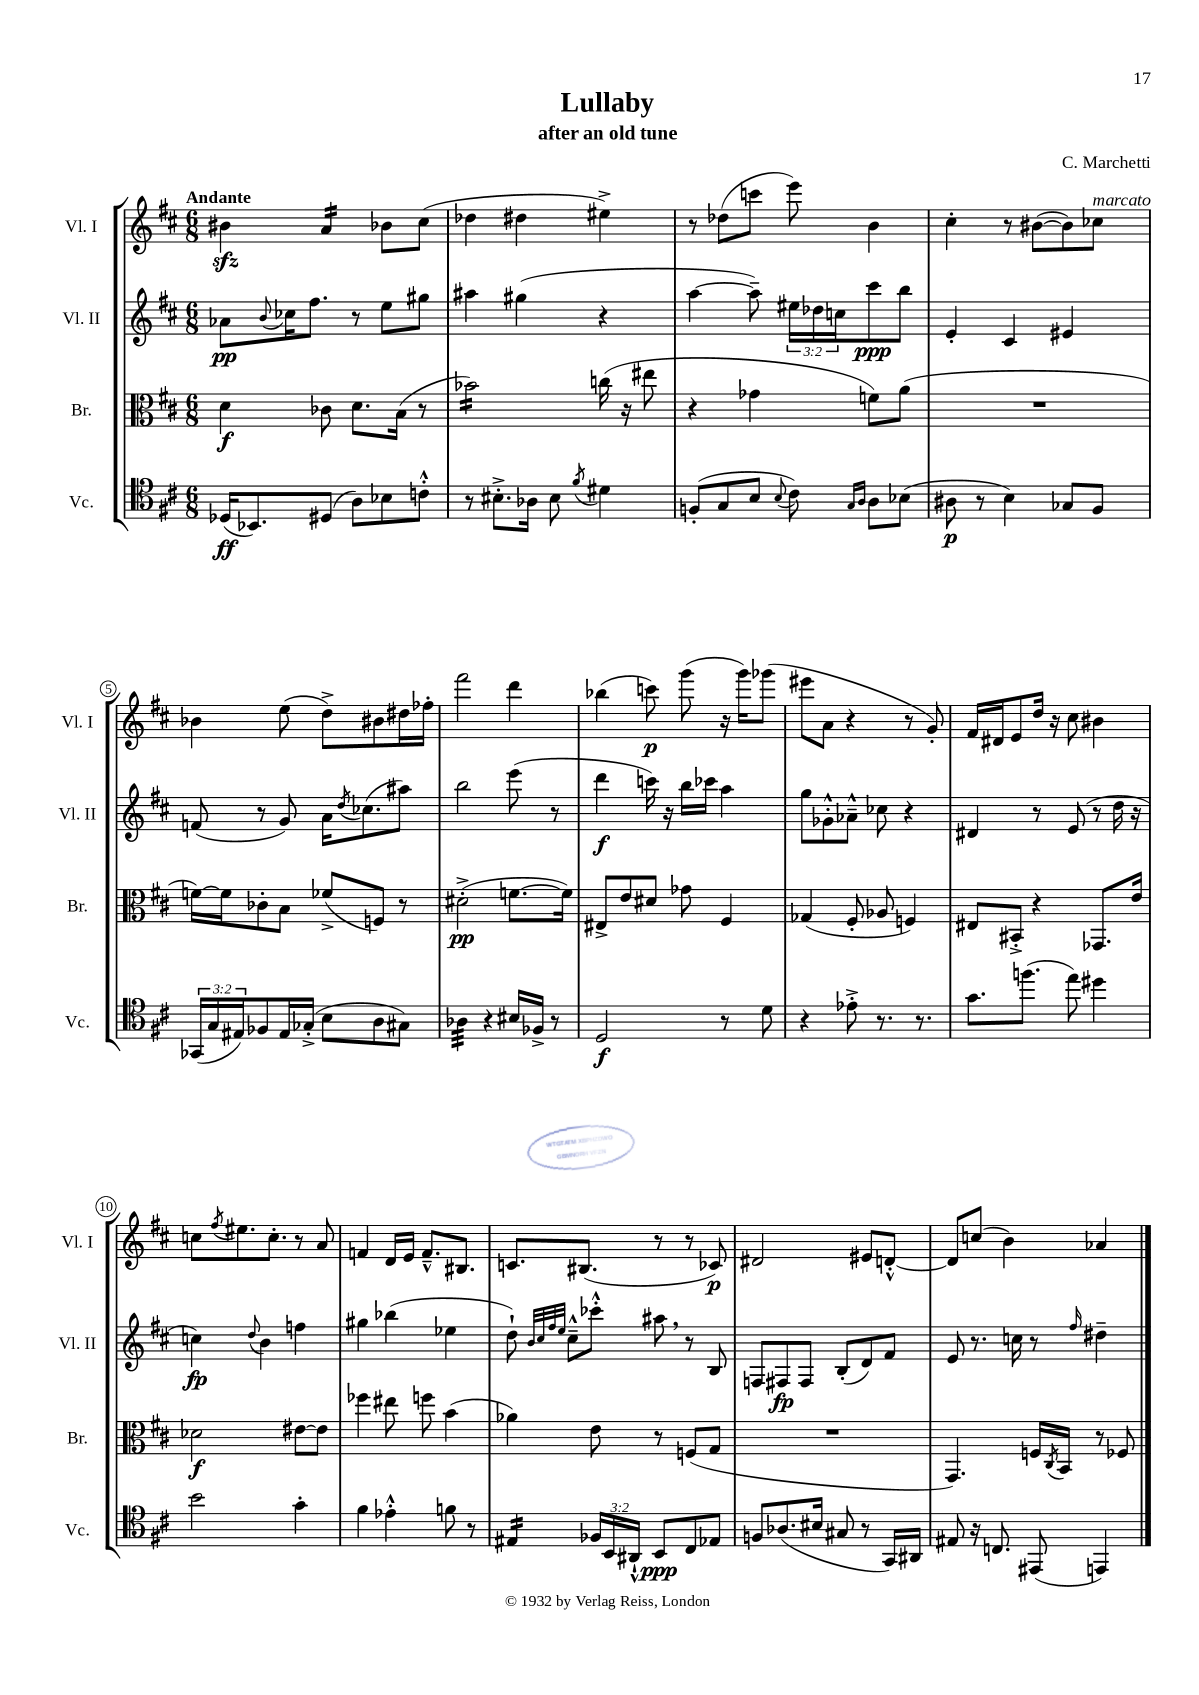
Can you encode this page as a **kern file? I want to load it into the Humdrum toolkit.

**kern	**kern	**kern	**kern
*staff4	*staff3	*staff2	*staff1
*clefC4	*clefC3	*clefG2	*clefG2
*k[f#c#]	*k[f#c#]	*k[f#c#]	*k[f#c#]
*M6/8	*M6/8	*M6/8	*M6/8
(16D-/LK	4d\	8a-\L	4b#\
8.BB-/)	.	.	.
.	.	8qqb/	.
.	.	16cc-\K	.
.	.	8.ff#\J	.
(8D#/J	8c-\	.	4a/
8A\L)	8.d\L	8r	.
8B-\	.	8ee\L	8b-\L
.	(16B\Jk	.	.
8c'^^\J	8r	8gg#\J	(8cc#\J
=	=	=	=
8r	2b-\)	4aa#\	4dd-\
8.B#'^\L	.	.	.
.	.	(4gg#\	4dd#\
16A-\Jk	.	.	.
8B#\	.	.	.
8qf#/	.	.	.
4d#\	(16cc\	4r	4ee#^\)
.	16r	.	.
.	8ee#\	.	.
=	=	=	=
(8F'/L	4r	[4aa\	8r
8G/	.	.	(8dd-\L
8B/J	4g-\	8aa~\])	8ccc\J
8qqB/	.	.	.
8c#\)	.	24ee#\LL	8eee\)
.	.	24dd-\	.
.	.	24cc\J	.
16qqG/LL	.	.	.
16qqA/JJ	.	.	.
8A\L	8f\L)	8ccc#\	4b\
(8B-\J	(8a\J	8bb\J	.
=	=	=	=
8A#\	2.r	4e'/	4cc#'\
8r	.	.	.
4B\)	.	4c#/	8r
.	.	.	([8b#\L
8G-/L	.	4e#/	8b#\])
8F#/J	.	.	8cc-\J
=	=	=	=
(24GG-/LL	[16f\LL)	(8f/	4b-\
24G/	.	.	.
.	16f\]J	.	.
24E#/J)	.	.	.
8F-/	8c-'\	8r	.
16E#/L	8B\J	8g/)	(8ee\
(16G-'^/JJ	.	.	.
8B\L	(8f-^/L	16a\LK	8dd^\L)
.	.	8qdd/	.
.	.	(8.cc-\	.
8A\	8F/J)	.	8b#\
8G#\J)	8r	8aa#\J)	16dd#\L
.	.	.	16ff-'\JJ
=	=	=	=
4A-\	(2d#'^\	2bb\	2fff#\
4r	.	.	.
16B#/LL	[8.f\L	(8eee\	4ddd\
16F-^/JJ	.	.	.
8r	.	8r	.
.	16f\]Jk)	.	.
=	=	=	=
2D/	8E#^/L	4ddd\	(4bb-\
.	8e/	.	.
.	8d#/J	16ccc\)	8ccc\)
.	.	16r	.
.	8g-\	16bb\LL	(8ggg\
.	.	16ccc-\JJ	.
8r	4F#/	4aa\	16r
.	.	.	16ggg\LK)
8d\	.	.	(8ggg-\J
=	=	=	=
4r	(4G-/	8gg\L	8eee#\L
.	.	8g-'^^\	8a\J
8e-'^\	8F#'/	8a-~^^\J	4r
8.r	8A-/	8cc-\	.
.	4F/)	4r	8r
8.r	.	.	.
.	.	.	8g'/)
=	=	=	=
8.g\L	8E#/L	4d#/	16f#/LL
.	.	.	16d#/J
.	8BB#'^/J	.	8e/
(8.ff\J	.	.	.
.	4r	8r	16dd/Jk
.	.	.	16r
8ee\)	.	(8e/	8cc#\
4dd#\	8.GG-/L	8r	4b#\
.	.	16dd\	.
.	16e/Jk	16r	.
=	=	=	=
2b\	2d-\	4cc\)	8cc\L
.	.	.	8qff#/
.	.	.	8.ee#\
.	.	8qqdd/	.
.	.	4b\	.
.	.	.	8.cc'\J
4g'\	[8e#\L	4ff\	8r
.	8e#\]J	.	8a/
=	=	=	=
4f#\	4ff-\	4gg#\	4f/
4e-'^^\	8ee#\	(4bb-\	16d/LL
.	.	.	16e/JJ
.	8ff\	.	8.f~^^/L
8f\	(4b\	4ee-\	.
.	.	.	8.B#/J
8r	.	.	.
=	=	=	=
4E#/	4a-\)	8dd`\)	8.c/L
.	.	32qqb/LLL	.
.	.	32qqcc#/	.
.	.	32qqff#/	.
.	.	32qqee/JJJ	.
.	.	8cc#~^^\L	.
.	.	.	(8.B#/J
24F-/LL	8e\	8ccc-'^^\J	.
24BB/	.	.	.
24AA#`^^/JJ	.	.	.
8BB/L	8r	8aa#\	8r
8C#/	(8F/L	8r	8r
8E-/J	8G/J	8B/	8c-/)
=	=	=	=
8F/L	2.r	8F/L	2d#/
(8.A-/	.	8F#/	.
.	.	8F#/J	.
16B#/Jk	.	.	.
8G#/	.	(8B'/L	.
8r	.	8d/)	8e#/L
16GG/LL)	.	8f#/J	[8d'^^/J
16AA#/JJ	.	.	.
=	=	=	=
8E#/	4.GG/)	8e/	8d/]L
16r	.	8.r	(8cc/J
8.C/	.	.	.
.	.	.	4b\)
.	.	16cc\	.
(8EE#/	16F/LL	8r	.
.	8qC#/	.	.
.	16BB/JJ	.	.
.	.	16qqff#/	.
4EE/)	8r	4dd#~\	4a-/
.	8F-/	.	.
==	==	==	==
*-	*-	*-	*-
